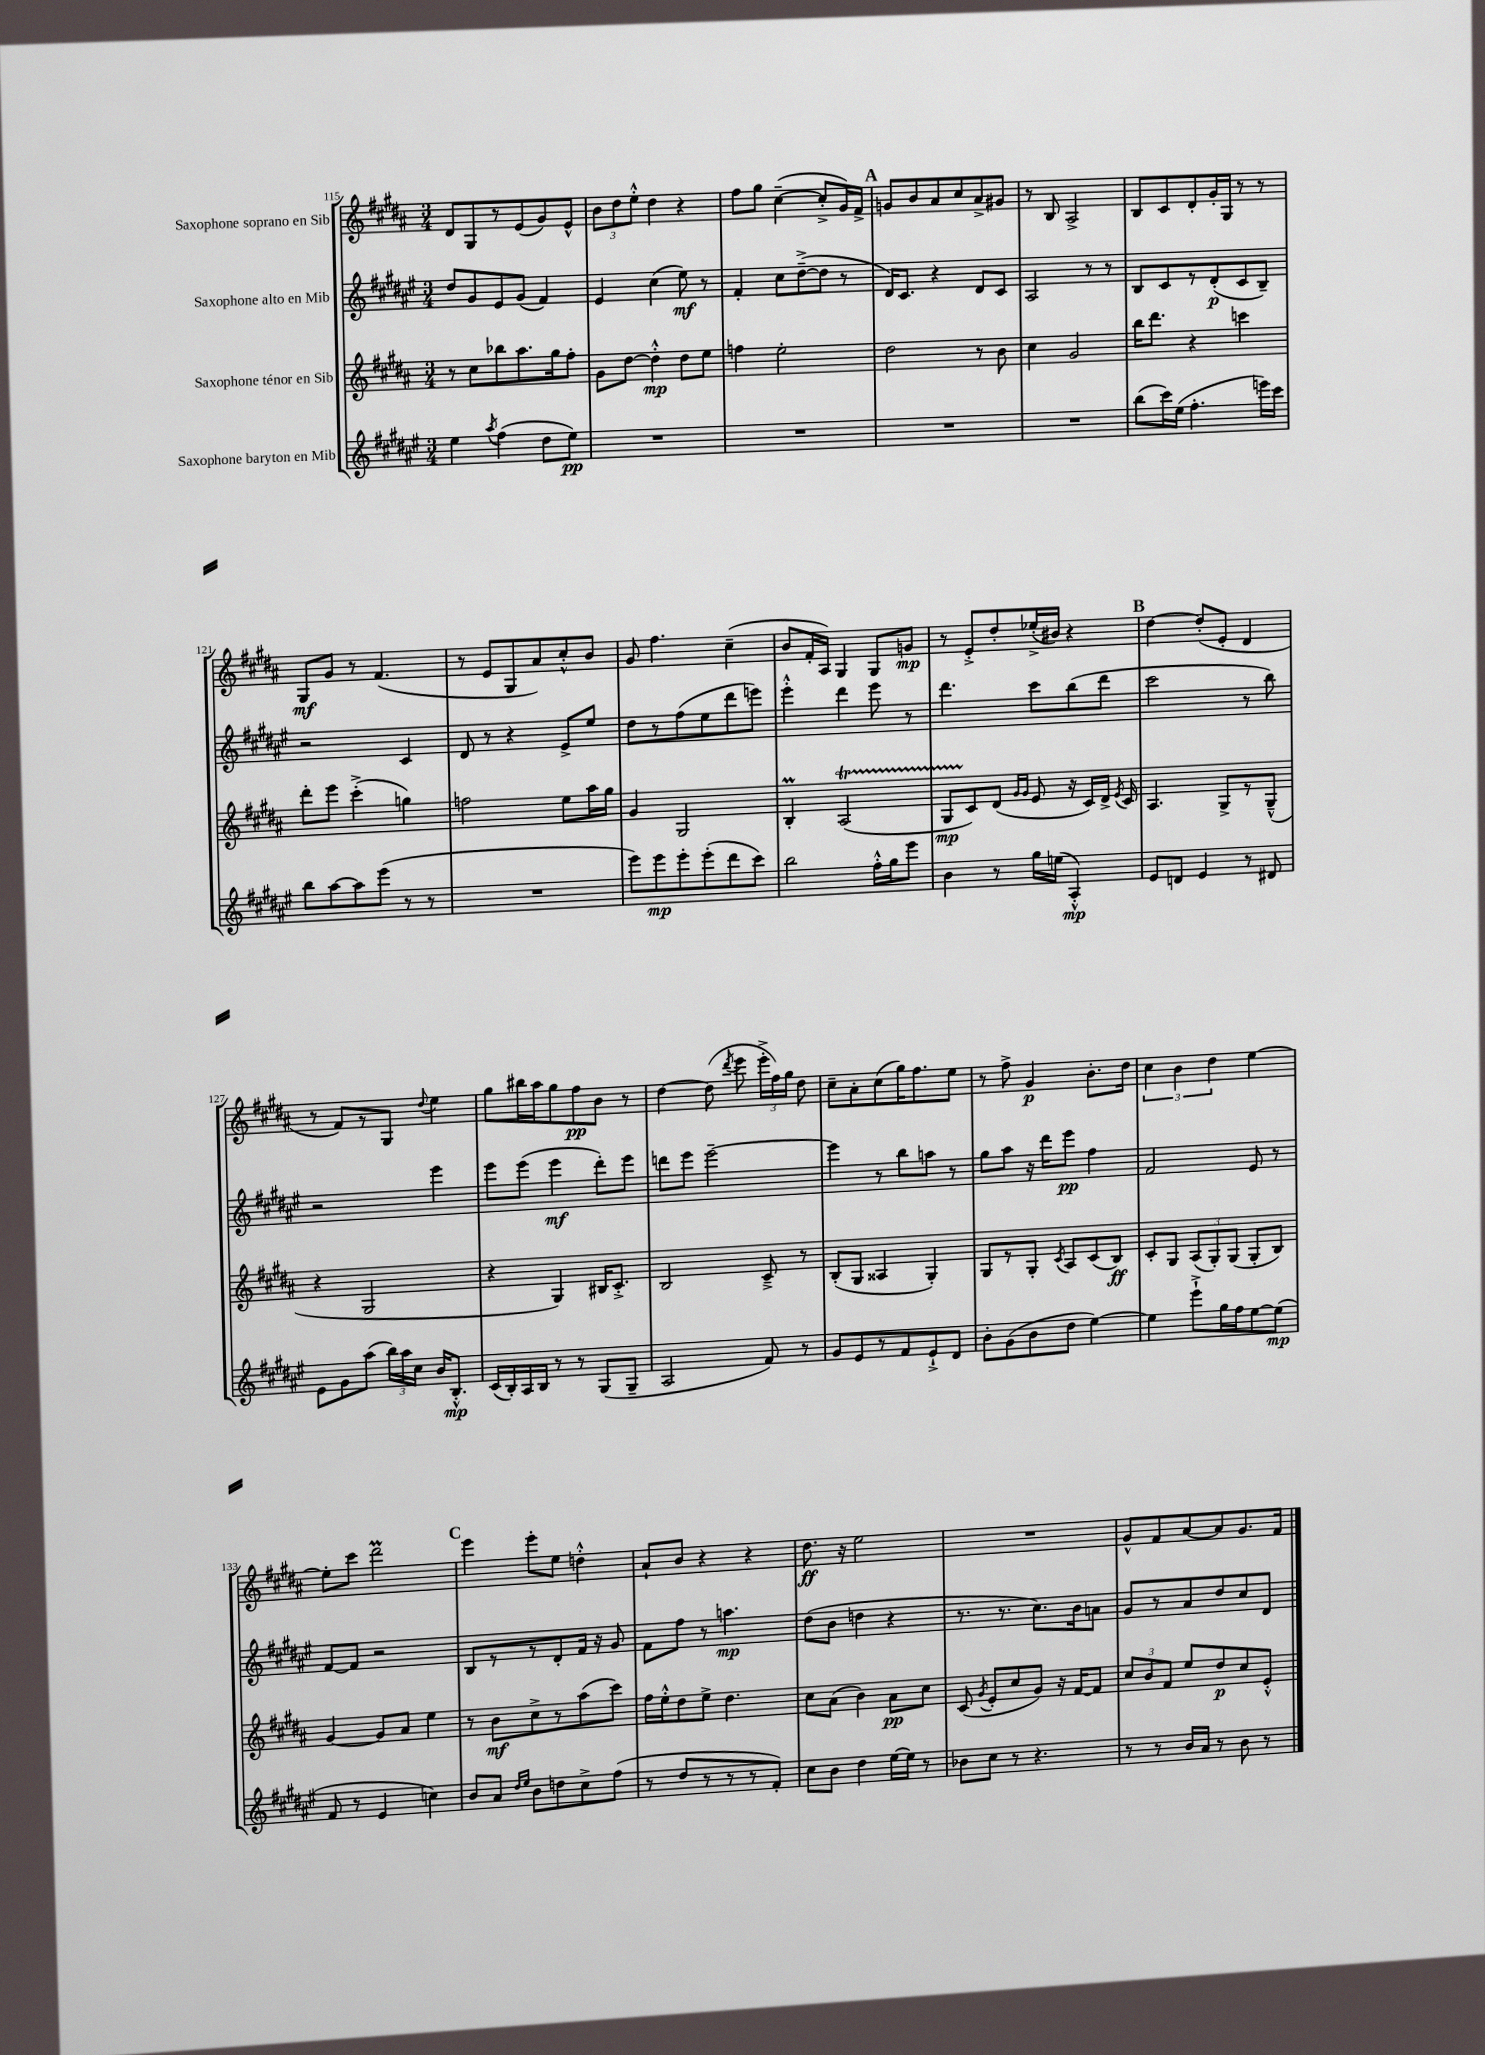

**kern	**dynam	**kern	**dynam	**kern	**dynam	**kern	**dynam
*part4	*part4	*part3	*part3	*part2	*part2	*part1	*part1
*staff4	*staff4	*staff3	*staff3	*staff2	*staff2	*staff1	*staff1
*I"Saxophone baryton en Mib	*	*I"Saxophone ténor en Sib	*	*I"Saxophone alto en Mib	*	*I"Saxophone soprano en Sib	*
*clefG2	*	*clefG2	*	*clefG2	*	*clefG2	*
*k[f#c#g#d#a#e#]	*	*k[f#c#g#d#a#]	*	*k[f#c#g#d#a#e#]	*	*k[f#c#g#d#a#]	*
*M3/4	*	*M3/4	*	*M3/4	*	*M3/4	*
=115	=115	=115	=115	=115	=115	=115	=115
4ee#\	.	8r	.	8dd#/L	.	8d#/L	.
.	.	8cc#\L	.	8g#/	.	8G#/	.
8qaa#/	.	.	.	.	.	.	.
(4ff#\	.	8bb-X\	.	8e#/	.	8r	.
.	.	8.aa#\	.	(8g#/J	.	(8e/	.
8dd#\L	.	.	.	4f#/)	.	8g#/)	.
.	.	16gg#\k	.	.	.	.	.
8ee#\J)	pp	8ff#'\J	.	.	.	8e^^/J	.
=116	=116	=116	=116	=116	=116	=116	=116
2.r	.	8g#\L	.	4e#/	.	12b\L	.
.	.	.	.	.	.	12dd#\	.
.	.	[8dd#\J	.	.	.	.	.
.	.	.	.	.	.	12ee'^^\J	.
.	.	4dd#'^^\]	mp	(4cc#\	.	4dd#\	.
.	.	8dd#\L	.	8ee#\)	mf	4r	.
.	.	8ee\J	.	8r	.	.	.
=117	=117	=117	=117	=117	=117	=117	=117
2.r	.	4ffn\	.	4f#'/	.	8ff#\L	.
.	.	.	.	.	.	8gg#\J	.
.	.	2ee'\	.	8cc#\L	.	([4cc#~\	.
.	.	.	.	([8dd#~^\	.	.	.
.	.	.	.	8dd#\J]	.	8cc#'^/L]	.
.	.	.	.	8r	.	16g#/L)	.
.	.	.	.	.	.	16f#^/JJ	.
!!LO:REH:place=s1:t=A
=118	=118	=118	=118	=118	=118	=118	=118
2.r	.	2dd#\	.	16d#/KL)	.	8gn/L	.
.	.	.	.	8.c#/J	.	.	.
.	.	.	.	.	.	8b/	.
.	.	.	.	4r	.	8a#/	.
.	.	.	.	.	.	8cc#/	.
.	.	8r	.	8d#/L	.	8a#^/	.
.	.	8b\	.	8c#/J	.	8g#X/J	.
=119	=119	=119	=119	=119	=119	=119	=119
2.r	.	4cc#\	.	2A#/	.	8r	.
.	.	.	.	.	.	8B/	.
.	.	2g#/	.	.	.	2A#^/	.
.	.	.	.	8r	.	.	.
.	.	.	.	8r	.	.	.
=120	=120	=120	=120	=120	=120	=120	=120
(8bb\L	.	16bb\KL	.	8B/L	.	8B/L	.
.	.	8.ddd#\J	.	.	.	.	.
16ccc#\L)	.	.	.	8c#/	.	8c#/	.
(16ee#\JJ	.	.	.	.	.	.	.
4.ff#'\	.	4r	.	8r	.	8d#'/	.
.	.	.	.	(8d#'/	p	16g#'/L	.
.	.	.	.	.	.	16G#/JJ	.
.	.	4cccn\	.	8c#/	.	8r	.
16eeen\LL)	.	.	.	8B~/J)	.	8r	.
16ccc#\JJ	.	.	.	.	.	.	.
!!LO:LB:g=z
=121	=121	=121	=121	=121	=121	=121	=121
8bb\L	.	8ddd#'\L	.	2r	.	8G#/L	mf
[8aa#\	.	8eee\J	.	.	.	8g#/J	.
8aa#\]	.	(4ccc#'^\	.	.	.	8r	.
(8eee#\J	.	.	.	.	.	(4.f#/	.
8r	.	4ggn\)	.	4c#/	.	.	.
8r	.	.	.	.	.	.	.
=122	=122	=122	=122	=122	=122	=122	=122
2.r	.	2ffn\	.	8d#/	.	8r	.
.	.	.	.	8r	.	8e/L	.
.	.	.	.	4r	.	8G#/	.
.	.	.	.	.	.	8a#/)	.
.	.	8ee\L	.	8e#^/L	.	8cc#'^^/	.
.	.	16aa#\L	.	8ee#/J	.	8b/J	.
.	.	16gg#\JJ	.	.	.	.	.
=123	=123	=123	=123	=123	=123	=123	=123
8eee#\L)	.	4g#/	.	8dd#\L	.	8g#/	.
8eee#\	mp	.	.	8r	.	4.ff#\	.
8eee#'\	.	2G#/	.	(8ff#\	.	.	.
(8eee#'\	.	.	.	8ee#\	.	.	.
8ddd#\	.	.	.	8ddd#\	.	(4cc#~\	.
8ccc#\J)	.	.	.	8eeen\J)	.	.	.
=124	=124	=124	=124	=124	=124	=124	=124
2bb\	.	4BM'/	.	4eee#'^^\	.	8b/L	.
.	.	.	.	.	.	16f#'/L	.
.	.	.	.	.	.	16A#/JJ)	.
.	.	(2A#t/	.	4ddd#\	.	4G#/	.
16ff#'^^\LL	.	.	.	8eee#\	.	8G#/L	.
16gg#\J	.	.	.	.	.	.	.
8eee#\J	.	.	.	8r	.	8gn/J	mp
=125	=125	=125	=125	=125	=125	=125	=125
4b\	.	8G#TTT/L	mp	4.ddd#\	.	8r	.
.	.	8c#/)	.	.	.	8e'^/L	.
8r	.	(8d#/J	.	.	.	8dd#'/	.
.	.	16qqg#/LL	.	.	.	.	.
.	.	16qqg#/JJ	.	.	.	.	.
16gg#\LL	.	8e/	.	8ccc#\L	.	(16ee-X'^/L	.
(16een\JJ	.	.	.	.	.	16b#X/JJ)	.
4A#'^^/)	mp	16r	.	(8bb\	.	4r	.
.	.	16c#/LL)	.	.	.	.	.
.	.	16d#^/JJ	.	8ddd#\J	.	.	.
.	.	8qe/	.	.	.	.	.
.	.	16c#/	.	.	.	.	.
!!LO:REH:place=s1:t=B
=126	=126	=126	=126	=126	=126	=126	=126
8e#/L	.	4.A#/	.	2ccc#\	.	[4dd#\	.
8dn/J	.	.	.	.	.	.	.
4e#/	.	.	.	.	.	(8dd#'/L]	.
.	.	8G#^/L	.	.	.	8e'/J	.
8r	.	8r	.	8r	.	4d#/	.
8d#X/	.	(8G#~^^/J	.	8bb\)	.	.	.
!!LO:LB:g=z
=127	=127	=127	=127	=127	=127	=127	=127
8e#\L	.	4r	.	2r	.	8r	.
8g#\	.	.	.	.	.	8f#/L)	.
(8aa#\J	.	2G#/	.	.	.	8r	.
24bb\LL)	.	.	.	.	.	8G#/J	.
24aa#\	.	.	.	.	.	.	.
24cc#\JJ	.	.	.	.	.	.	.
.	.	.	.	.	.	8qqdd#/	.
16b/KL	.	.	.	4eee#\	.	4ee\	.
8.B'^^/J	mp	.	.	.	.	.	.
=128	=128	=128	=128	=128	=128	=128	=128
(16c#/LL	.	4r	.	8eee#\L	.	8gg#\L	.
16B'/)	.	.	.	.	.	.	.
16A#/	.	.	.	(8eee#\J	.	16bb#X\L	.
16B/JJ	.	.	.	.	.	16aa#\J	.
8r	.	4G#/)	.	4eee#\	mf	8gg#\	.
8r	.	.	.	.	.	8ff#\	pp
(8G#/L	.	16B#X/KL	.	8ddd#'\L)	.	8b\J	.
.	.	8.c#'^/J	.	.	.	.	.
8G#~/J	.	.	.	8eee#\J	.	8r	.
=129	=129	=129	=129	=129	=129	=129	=129
2A#/	.	2B/	.	8dddn\L	.	[4dd#\	.
.	.	.	.	8eee#\J	.	.	.
.	.	.	.	[2eee#~\	.	(8dd#\]	.
.	.	.	.	.	.	8qddd#/	.
.	.	.	.	.	.	8eee\	.
8f#/)	.	8c#~^/	.	.	.	24eee'^\LL	.
.	.	.	.	.	.	24ff#\)	.
.	.	.	.	.	.	24gg#\JJ	.
8r	.	8r	.	.	.	8dd#\	.
=130	=130	=130	=130	=130	=130	=130	=130
8g#/L	.	(8B'/L	.	4eee#\]	.	8cc#~\L	.
8e#/	.	8G#/J	.	.	.	8a#'\	.
8r	.	4A##X/	.	8r	.	(8cc#\	.
8f#/	.	.	.	8bb\L	.	16gg#\K)	.
.	.	.	.	.	.	8.ff#\	.
8e#`^/	.	4G#'/)	.	8aan\J	.	.	.
8d#/J	.	.	.	8r	.	8ee\J	.
=131	=131	=131	=131	=131	=131	=131	=131
8b'\L	.	8G#/L	.	8gg#\L	.	8r	.
(8g#\	.	8r	.	8aa#\J	.	8ff#^\	.
8b\	.	8G#'/J	.	16r	.	4g#/	p
.	.	.	.	16ddd#\KL	.	.	.
.	.	8qc#/	.	.	.	.	.
8dd#\J	.	8A#/L	.	8eee#\J	pp	.	.
[4ee#\)	.	(8c#/	.	4ff#\	.	8.b'\L	.
.	.	8B/J)	ff	.	.	.	.
.	.	.	.	.	.	16dd#\Jk	.
=132	=132	=132	=132	=132	=132	=132	=132
4ee#\]	.	8c#'/L	.	2f#/	.	6cc#\	.
.	.	8G#/J	.	.	.	.	.
.	.	.	.	.	.	6b\	.
8eee#`^\L	.	(12A#/L	.	.	.	.	.
.	.	12G#'/)	.	.	.	6dd#\	.
16gg#\L	.	.	.	.	.	.	.
.	.	(12G#/J	.	.	.	.	.
16ff#\J	.	.	.	.	.	.	.
[8ee#\	.	8G#'/L	.	8e#/	.	[4ee\	.
(8ee#\J]	mp	8B/J)	.	8r	.	.	.
!!LO:LB:g=z
=133	=133	=133	=133	=133	=133	=133	=133
8f#/	.	[4g#/	.	[8f#/L	.	8ee'\L]	.
8r	.	.	.	8f#/J]	.	8ccc#\J	.
4e#/	.	8g#/L]	.	2r	.	2ddd#m\	.
.	.	8a#/J	.	.	.	.	.
4ccn\)	.	4ee\	.	.	.	.	.
!!LO:REH:place=s1:t=C
=134	=134	=134	=134	=134	=134	=134	=134
8b/L	.	8r	.	8B/L	.	4eee\	.
8a#/J	.	8b\L	mf	8r	.	.	.
16qqdd#/LL	.	.	.	.	.	.	.
16qqee#/JJ	.	.	.	.	.	.	.
8b\L	.	8cc#^\	.	8r	.	8eee'\L	.
8ddn\	.	8r	.	8d#'/	.	8ee\J	.
8cc#^\	.	(8aa#\	.	16f#/Jk	.	4ddn'^^\	.
.	.	.	.	16r	.	.	.
(8ff#\J	.	8ccc#\J)	.	8g#/	.	.	.
=135	=135	=135	=135	=135	=135	=135	=135
8r	.	16ff#\LL	.	8f#\L	.	8a#`/L	.
.	.	16ee'^^\J	.	.	.	.	.
8dd#/L	.	8dd#\	.	8ff#\J	.	8b/J	.
8r	.	8ee^\J	.	8r	.	4r	.
8r	.	4.dd#\	.	4.aan\	mp	.	.
8r	.	.	.	.	.	4r	.
8f#'/J)	.	.	.	.	.	.	.
=136	=136	=136	=136	=136	=136	=136	=136
8cc#\L	.	8cc#\L	.	(8dd#\L	.	8.dd#\	ff
8b\J	.	(8a#\J	.	8b\J	.	.	.
.	.	.	.	.	.	16r	.
4dd#\	.	4b\)	.	4ddn\	.	2ee\	.
[16ee#\LL	.	8a#\L	pp	4r	.	.	.
16ee#\JJ]	.	.	.	.	.	.	.
8r	.	8cc#\J	.	.	.	.	.
=137	=137	=137	=137	=137	=137	=137	=137
8b-X\L	.	(8c#/	.	8.r	.	2.r	.
.	.	8qg#/	.	.	.	.	.
8cc#\J	.	8e'/L	.	.	.	.	.
.	.	.	.	8.r	.	.	.
8r	.	8cc#/	.	.	.	.	.
4.r	.	8g#/J)	.	8.cc#\L)	.	.	.
.	.	16r	.	.	.	.	.
.	.	[16f#/KL	.	16b\k	.	.	.
.	.	8f#/J]	.	8an\J	.	.	.
=138	=138	=138	=138	=138	=138	=138	=138
8r	.	12cc#/L	.	8g#/L	.	8g#^^/L	.
.	.	12b/	.	.	.	.	.
8r	.	.	.	8r	.	8f#/	.
.	.	12f#/J	.	.	.	.	.
16b/LL	.	8ee/L	.	8a#/	.	[8a#/	.
16a#/JJ	.	.	.	.	.	.	.
8r	.	8dd#/	p	8dd#/	.	8a#/]	.
8b\	.	8cc#/	.	8cc#/	.	8.g#/	.
8r	.	8e'^^/J	.	8d#/J	.	.	.
.	.	.	.	.	.	16f#/Jk	.
==	==	==	==	==	==	==	==
*-	*-	*-	*-	*-	*-	*-	*-
